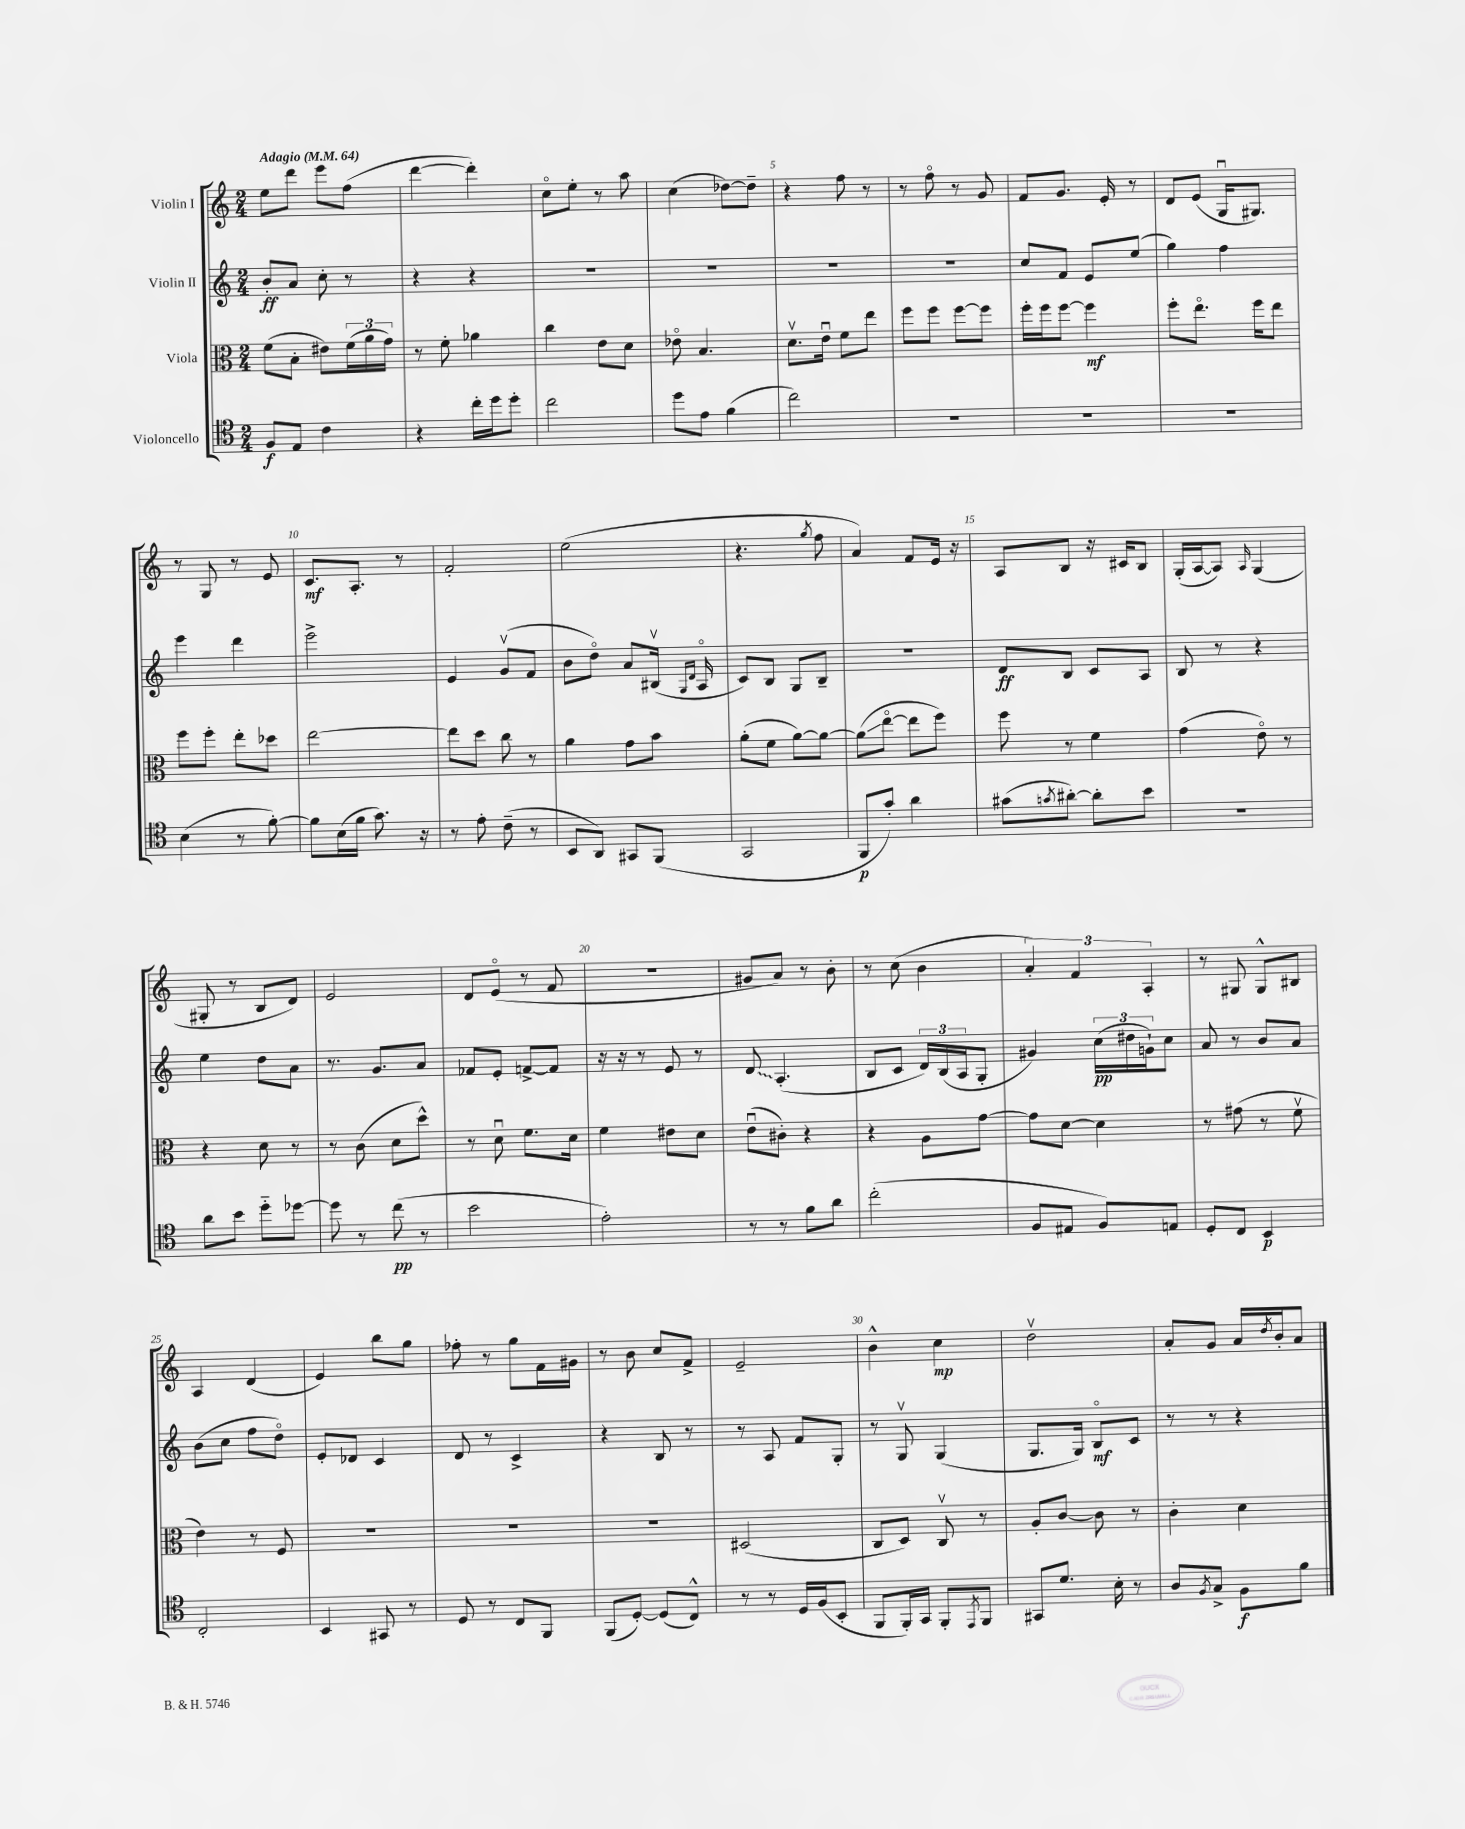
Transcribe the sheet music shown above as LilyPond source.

<<
\new StaffGroup <<
\new Staff = "s0" \with { instrumentName = "Violin I" } {
    \clef treble \key c \major \numericTimeSignature \time 2/4 \tempo "Adagio" 4 = 64
    e''8 d'''8 e'''8 f''8( |
    d'''4~ d'''4-.) |
    c''8\flageolet e''8-. r8 a''8 |
    c''4( des''8~) des''8-- |
    r4 f''8 r8 |
    r8 f''8\flageolet r8 g'8 |
    f'8 g'8. e'16-. r8 |
    d'8 e'8( g16\downbow gis8.) |
    r8 g8 r8 e'8 |
    c'8.\mf a8.-. r8 |
    f'2-. |
    e''2( |
    r4. \acciaccatura { g''8 } f''8 |
    a'4) f'8 e'16 r16 |
    a8 b8 r16 cis'16 b8 |
    g16-.( a16~ a8) \grace { a16 } g4( |
    gis8-. r8 b8 d'8) |
    e'2 |
    d'8 e'8\flageolet( r8 f'8 |
    R2 |
    gis'8 a'8) r8 b'8-. |
    r8 c''8( b'4 |
    \tuplet 3/2 { a'4-.) f'4 a4-. } |
    r8 gis8 gis8-^ bis8 |
    a4 d'4( |
    e'4) b''8 g''8 |
    fes''8-. r8 g''8 f'16 gis'16 |
    r8 b'8 c''8 f'8-> |
    e'2-- |
    b'4-^ c''4\mp |
    d''2\upbow |
    a'8-. g'8 a'16 \acciaccatura { d''8 } b'16-. a'8 \bar "|." |
}
\new Staff = "s1" \with { instrumentName = "Violin II" } {
    \clef treble \key c \major \numericTimeSignature \time 2/4
    b'8-.\ff a'8 c''8-. r8 |
    r4 r4 |
    R2 |
    R2 |
    R2 |
    R2 |
    c''8 f'8 e'8 e''8( |
    g''4) f''4 |
    e'''4 d'''4 |
    e'''2-> |
    e'4 g'8\upbow( f'8 |
    b'8 d''8\flageolet) a'8 bis16\upbow( \grace { g16 d'16 } a16\flageolet |
    c'8) b8 g8 b8-- |
    r2 |
    d'8\ff b8 c'8 a8 |
    b8 r8 r4 |
    e''4 d''8 a'8 |
    r8. g'8. a'8 |
    fes'8 e'8-. f'8~-> f'8 |
    r16 r16 r8 e'8 r8 |
    \once \override Glissando.style = #'zigzag d'8\glissando a4.-.( |
    b8 c'8 \tuplet 3/2 { d'16) b16( a16 } g8-. |
    gis'4) \tuplet 3/2 { c''16\pp( dis''16 g'16-!) } c''8 |
    a'8 r8 b'8 a'8 |
    b'8( c''8 f''8 d''8\flageolet) |
    e'8-. des'8 c'4 |
    d'8 r8 c'4-> |
    r4 b8 r8 |
    r8 a8 f'8 g8-. |
    r8 g8\upbow g4( |
    g8. g16) b8\flageolet\mf c'8 |
    r8 r8 r4 \bar "|." |
}
\new Staff = "s2" \with { instrumentName = "Viola" } {
    \clef alto \key c \major \numericTimeSignature \time 2/4
    f'8( b8-. eis'8) \tuplet 3/2 { f'16( a'16 g'16) } |
    r8 f'8-. aes'4 |
    c''4 e'8 d'8 |
    ees'8\flageolet b4. |
    d'8.\upbow e'16\downbow f'8 e''8 |
    f''8 f''8 f''8~ f''8 |
    f''16-. f''16 f''8~ f''4\mf |
    f''8-. e''8.\flageolet f''16 e''8 |
    f''8 f''8-. e''8-. des''8 |
    e''2~ |
    e''8 d''8 c''8 r8 |
    a'4 g'8 b'8 |
    a'8-.( f'8 a'8~) a'8~ |
    a'8\glissando( e''8~\flageolet e''8 f''8) |
    f''8 r8 f'4 |
    g'4( e'8\flageolet) r8 |
    r4 d'8 r8 |
    r8 c'8( d'8 d''8-^) |
    r8 d'8\downbow f'8. d'16 |
    f'4 eis'8 d'8 |
    e'8\downbow( cis'8-.) r4 |
    r4 a8 g'8~ |
    g'8 d'8~ d'4 |
    r8 gis'8( r8 f'8\upbow |
    e'4) r8 f8 |
    r2 |
    R2 |
    R2 |
    dis2( |
    c8 d8) c8\upbow r8 |
    a8-. c'8~ c'8 r8 |
    c'4-. d'4 \bar "|." |
}
\new Staff = "s3" \with { instrumentName = "Violoncello" } {
    \clef tenor \key c \major \numericTimeSignature \time 2/4
    f8\f e8 c'4 |
    r4 c''16-. d''16 d''8-. |
    c''2 |
    d''8 e'8 f'4( |
    c''2) |
    R2 |
    R2 |
    R2 |
    b4( r8 f'8~-.) |
    f'8 b16( f'16 g'8.) r16 |
    r8 e'8-. c'8--( r8 |
    b,8 a,8) gis,8 f,8( |
    g,2 |
    f,8\p g'8-.) a'4 |
    gis'8( \acciaccatura { g'8 } ais'8~-.) ais'8-. b'8 |
    r2 |
    a'8 b'8 d''8-_ des''8~ |
    des''8 r8 c''8\pp( r8 |
    b'2 |
    e'2-.) |
    r8 r8 f'8 a'8 |
    c''2-.( |
    f8 eis8 f8) e8 |
    d8-. c8 b,4\p |
    c2-. |
    b,4 gis,8 r8 |
    d8 r8 c8 f,8 |
    f,8( d8~-.) d8( c8-^) |
    r8 r8 d16 f16( b,8-. |
    f,8 f,16-.) g,16 f,8-. \acciaccatura { e,8 } f,8 |
    gis,8 d'8. b16-. r8 |
    a8 \acciaccatura { f8 } g8-> f8\f f'8 \bar "|." |
}
>>
>>
\layout { \context { \Score \override BarNumber.break-visibility = ##(#f #t #t) barNumberVisibility = #(every-nth-bar-number-visible 5) } }
